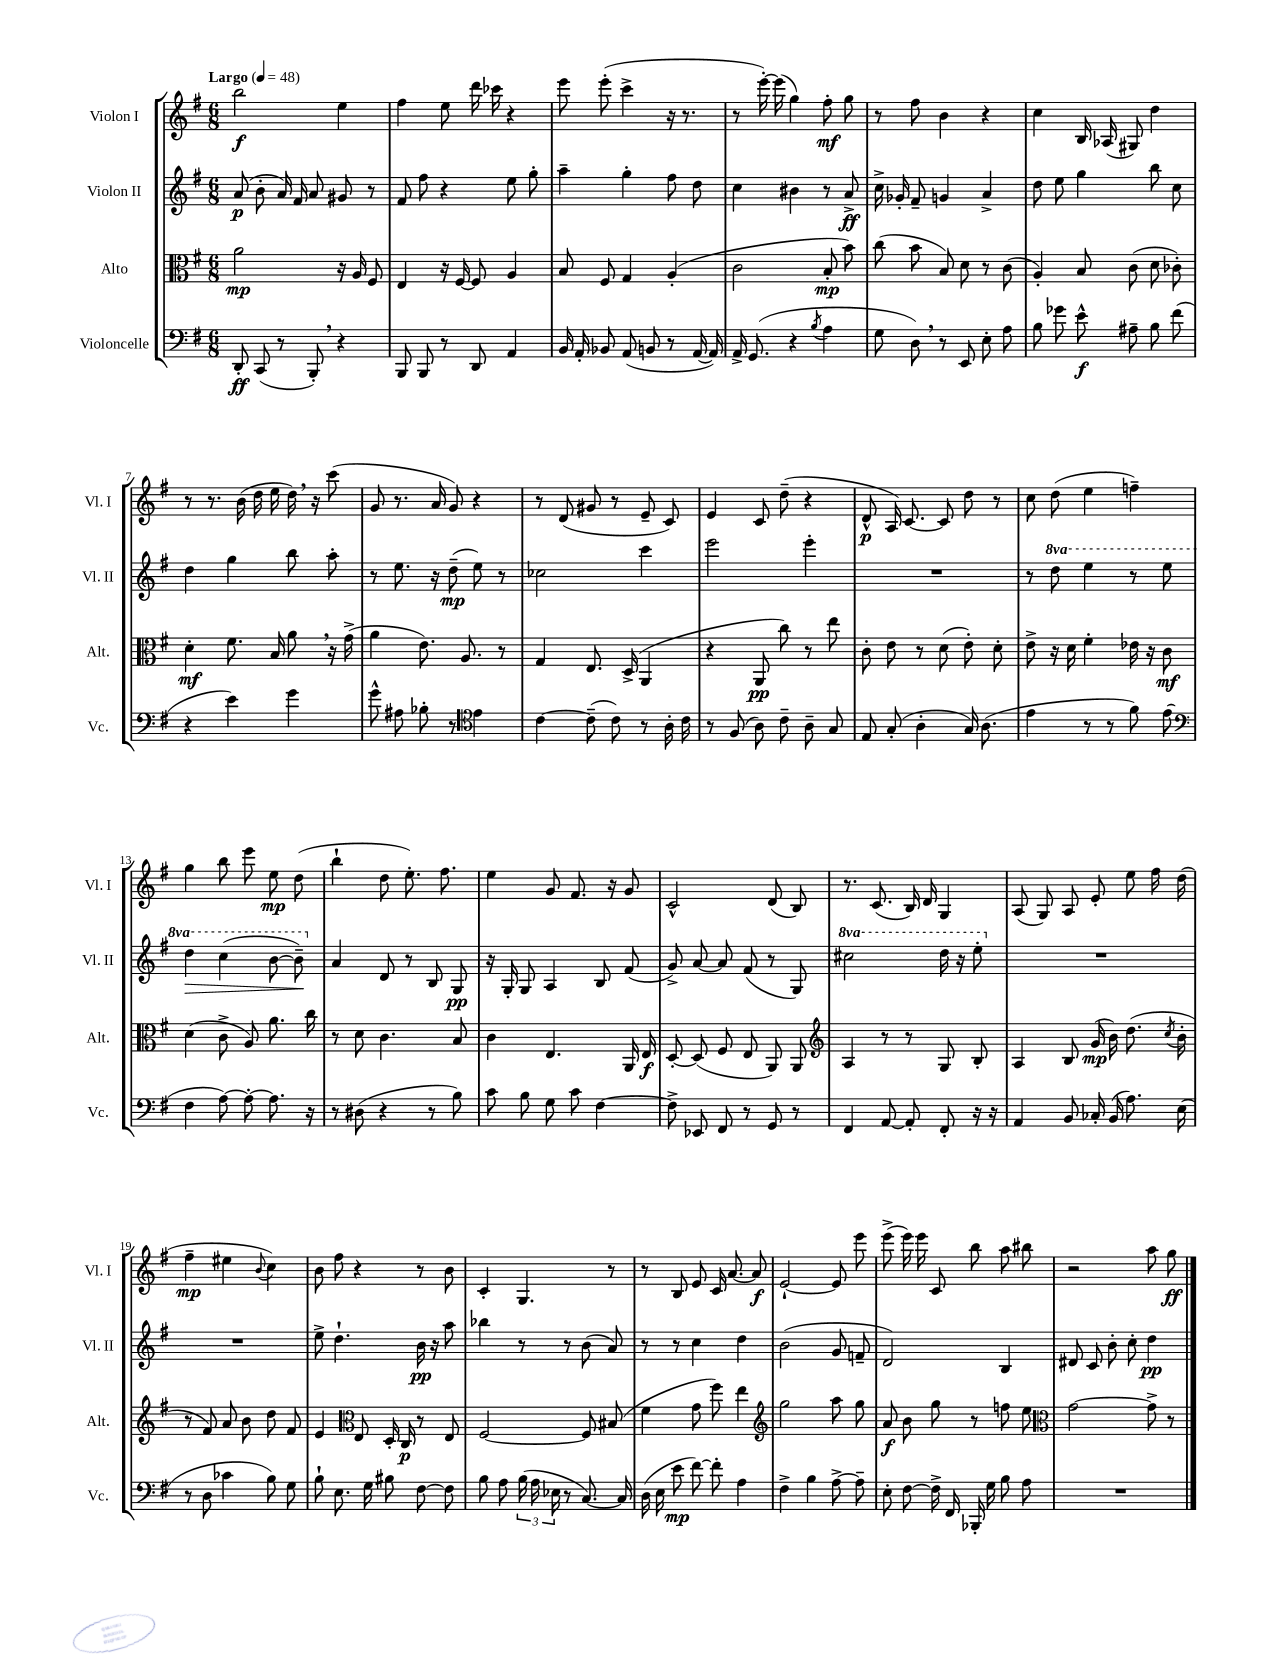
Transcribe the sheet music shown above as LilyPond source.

<<
\new StaffGroup <<
\new Staff = "s0" \with { instrumentName = "Violon I" shortInstrumentName = "Vl. I" } {
    \clef treble \key g \major \numericTimeSignature \time 6/8 \tempo "Largo" 4 = 48
    \autoBeamOff b''2\f e''4 |
    fis''4 e''8 d'''16 ces'''16 r4 |
    e'''8 e'''8-.( c'''4-> r16 r8. |
    r8 e'''16~-.) e'''16( g''4) fis''8-.\mf g''8 |
    r8 fis''8 b'4 r4 |
    c''4 b16 aes16( gis8) d''4 |
    r8 r8. b'16( d''16 e''16 d''16) \breathe r16 c'''8( |
    g'8 r8. a'16 g'8) r4 |
    r8 d'8( gis'8 r8 e'8-- c'8) |
    e'4 c'8 d''8--( r4 |
    d'8-^\p a16) c'8.~ c'8 d''8 r8 |
    c''8 d''8( e''4 f''4--) |
    g''4 b''8 e'''8 e''8\mp d''8( |
    b''4-! d''8 e''8.-.) fis''8. |
    e''4 g'8 fis'8. r16 g'8 |
    c'2-^ d'8( b8) |
    r8. c'8.( b16) d'16 g4 |
    a8( g8) a8 e'8-. e''8 fis''16 d''16( |
    fis''4--\mp eis''4 \appoggiatura { b'8 } c''4) |
    b'8 fis''8 r4 r8 b'8 |
    c'4-. g4. r8 |
    r8 b8 e'8 c'16 a'8.~ a'8\f |
    e'2~-! e'8 e'''8 |
    e'''8->( e'''16) e'''16 c'8 b''8 a''8 bis''8 |
    r2 a''8 g''8\ff \bar "|." |
}
\new Staff = "s1" \with { instrumentName = "Violon II" shortInstrumentName = "Vl. II" } {
    \clef treble \key g \major \numericTimeSignature \time 6/8 \set Staff.ottavationMarkups = #ottavation-simple-ordinals
    \autoBeamOff a'8\p( b'8-. a'16) fis'16 a'8 gis'8 r8 |
    fis'8 fis''8 r4 e''8 g''8-. |
    a''4-- g''4-. fis''8 d''8 |
    c''4 bis'4 r8 a'8->\ff |
    c''16-> ges'16-. fis'8-- g'4 a'4-> |
    d''8 e''8 g''4 b''8 c''8 |
    d''4 g''4 b''8 a''8-. |
    r8 e''8. r16 d''8--\mp( e''8) r8 |
    ces''2 c'''4 |
    e'''2 e'''4-. |
    R2. |
    r8 \ottava #1 d'''8 e'''4 r8 e'''8 |
    d'''4\> c'''4( b''8~ b''8--\!) \ottava #0 |
    a'4 d'8 r8 b8 g8\pp |
    r16 g16-. g8 a4 b8 fis'8( |
    g'8->) a'8~ a'8 fis'8( r8 g8) |
    \ottava #1 cis'''2 d'''16 r16 e'''8-. \ottava #0 |
    R2. |
    R2. |
    e''8-> d''4.-! b'16\pp r16 a''8 |
    bes''4 r8 r8 b'8( a'8) |
    r8 r8 c''4 d''4 |
    b'2( g'8 f'8-- |
    d'2) b4 |
    dis'8 c'8 b'8-. c''8-. d''4\pp \bar "|." |
}
\new Staff = "s2" \with { instrumentName = "Alto" shortInstrumentName = "Alt." } {
    \clef alto \key g \major \numericTimeSignature \time 6/8
    \autoBeamOff a'2\mp r16 a16 fis8 |
    e4 r16 fis16~ fis8 a4 |
    b8 fis8 g4 a4-.( |
    c'2 b8-.\mp b'8) |
    c''8( b'8 b8) d'8 r8 c'8( |
    a4-.) b8 c'8( d'8 ces'8-.) |
    d'4-.\mf fis'8. b16 a'8 \breathe r16 g'16->( |
    a'4 e'8.) a8. r8 |
    g4 e8. d16->( a,4 |
    r4 a,8\pp c''8) r8 e''8 |
    c'8-. e'8 r8 d'8( e'8-.) d'8-. |
    e'8-> r16 d'16 fis'4-. ees'16 r16 c'8\mf |
    d'4( c'8-> a8) a'8. c''16 |
    r8 d'8 c'4. b8 |
    c'4 e4. a,16 e16\f |
    d8~-. d8( fis8 e8 a,8) a,8 |
    \clef treble a4 r8 r8 g8 b8-. |
    a4 b8 g'16\mp( b'16) d''8.( \acciaccatura { c''8 } b'16-. |
    r8 fis'8) a'8 b'8 d''8 fis'8 |
    e'4 \clef alto e8 d16-. c16\p r8 e8 |
    fis2~ fis8 bis8( |
    fis'4 g'8 fis''8) e''4 |
    \clef treble g''2 a''8 g''8 |
    a'8\f b'8 g''8 r8 f''8 e''8 |
    \clef alto g'2~ g'8-> r8 \bar "|." |
}
\new Staff = "s3" \with { instrumentName = "Violoncelle" shortInstrumentName = "Vc." } {
    \clef bass \key g \major \numericTimeSignature \time 6/8
    \autoBeamOff d,8-.\ff c,8( r8 b,,8-.) \breathe r4 |
    b,,8 b,,8 r8 d,8 a,4 |
    b,16 a,16-. bes,8 a,8( b,8 r8 a,16~ a,16) |
    a,16-> g,8.( r4 \acciaccatura { b8 } a4 |
    g8 d8) \breathe r8 e,8 e8-. a8 |
    b8 ges'8 e'8-^\f ais8-- b8 fis'8( |
    r4 e'4) g'4 |
    g'8-^ ais8 bes8-. r8 \clef tenor e'4 |
    c'4~ c'8--( c'8) r8 a16-. c'16 |
    r8 fis8( a8) c'8-- a8-- g8 |
    e8 g8-.( a4-. g16) a8.( |
    e'4 r8 r8 fis'8) e'8( |
    \clef bass fis4 a8~) a8~-. a8. r16 |
    r8 dis8( r4 r8 b8) |
    c'8 b8 g8 c'8 fis4~ |
    fis8-> ees,8 fis,8 r8 g,8 r8 |
    fis,4 a,8~ a,8-. fis,8-. r16 r16 |
    a,4 b,8 ces16-. b,16( a8.) e16( |
    r8 d8 ces'4 b8) g8 |
    b8-! e8. g16 bis8 fis8~ fis8 |
    b8 a8 \tuplet 3/2 { b16( a16 ees16 } r8 c8.~) c16 |
    d16( e16 e'8\mp fis'8~) fis'8-. a4 |
    fis4-> b4 a8~-> a8-- |
    e8-. fis8~ fis16-> fis,16 bes,,16-. g16 b8 a8 |
    R2. \bar "|." |
}
>>
>>
